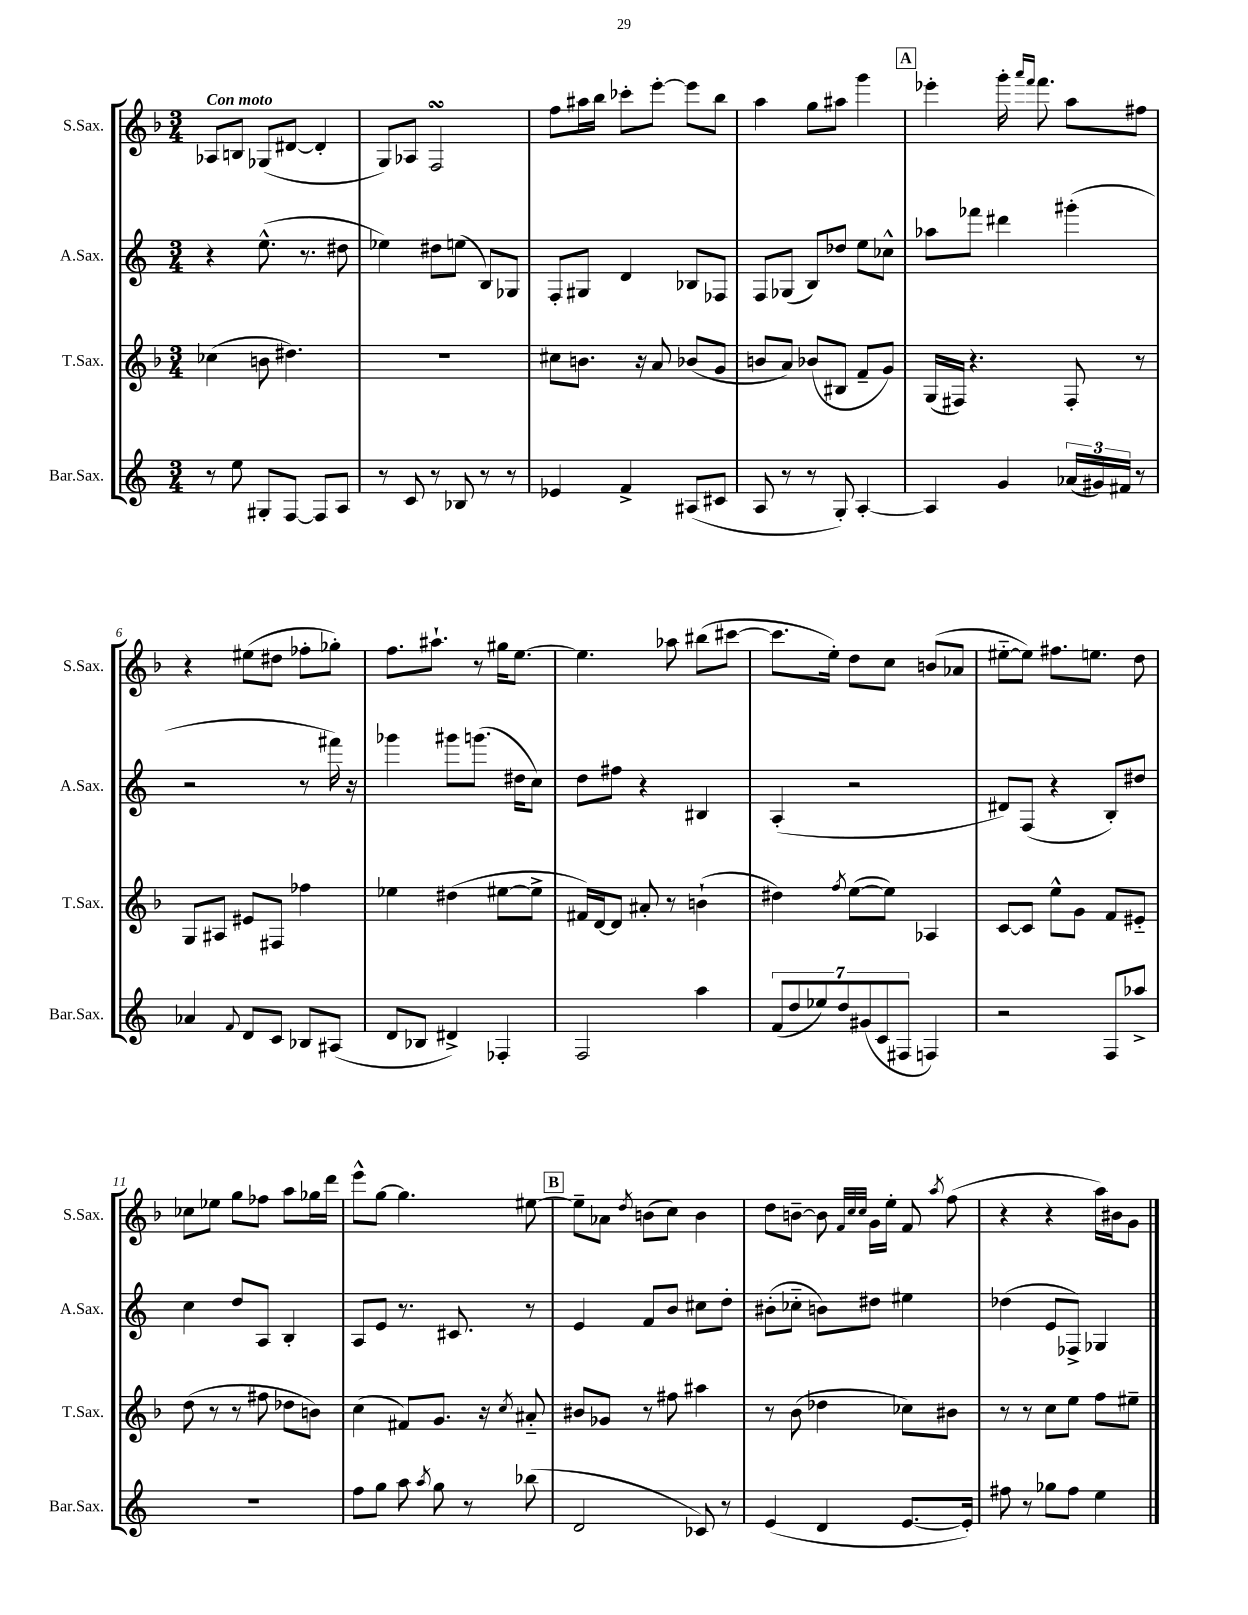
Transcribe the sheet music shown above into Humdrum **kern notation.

**kern	**kern	**kern	**kern
*staff4	*staff3	*staff2	*staff1
*clefG2	*clefG2	*clefG2	*clefG2
*k[]	*k[b-]	*k[]	*k[b-]
*M3/4	*M3/4	*M3/4	*M3/4
8r	(4cc-\	4r	8A-/L
8ee\	.	.	8B/J
8G#'/L	8b\	(8.ee^^\	(8G-/L
[8F/J	4.dd#\)	.	[8d#/J
.	.	8.r	.
8F/]L	.	.	4d#'/]
8A/J	.	8dd#\	.
=	=	=	=
8r	2.r	4ee-\)	8G/L)
8c/	.	.	8A-/J
8r	.	8dd#\L	2F/
8B-/	.	(8ee\J	.
8r	.	8B/L)	.
8r	.	8G-/J	.
=	=	=	=
4e-/	8cc#\L	8F'/L	8ff\L
.	8.b\J	8G#/J	16aa#\L
.	.	.	16bb-\JJ
4f^/	.	4d/	8ccc-'\L
.	16r	.	.
.	8a/	.	[8eee'\J
(8A#/L	(8b-/L	8B-/L	8eee\]L
8c#/J	8g/J	8F-/J	8bb-\J
=	=	=	=
8A/	8b/L	8F/L	4aa\
8r	8a/J)	(8G-/J	.
8r	(8b-/L	8B/L)	8gg\L
8G'/)	8B#/J	8dd-/J	8aa#\J
[4A'/	8f~/L	8ee\L	4ggg\
.	8g/J)	8cc-^^\J	.
=	=	=	=
4A/]	(16G/LL	8aa-\L	4eee-'\
.	16F#/JJ)	.	.
.	4.r	8fff-\J	.
4g/	.	4ddd#\	16ggg'\
.	.	.	16qqaaa/LL
.	.	.	16qqfff/JJ
.	.	.	8.fff\
(24a-/LL	8F#'/	(4ggg#'\	8aa\L
24g#/)	.	.	.
24f#/JJ	.	.	.
8r	8r	.	8ff#\J
=	=	=	=
4a-/	8G/L	2r	4r
.	8A#/J	.	.
8qqf/	.	.	.
8d/L	8e#/L	.	(8ee#\L
8c/J	8F#/J	.	8dd#\J
8B-/L	4ff-\	8r	8ff-'\L
(8A#/J	.	16fff#\)	8gg-'\J)
.	.	16r	.
=	=	=	=
8d/L	4ee-\	4ggg-\	8.ff\L
8B-/J	.	.	.
.	.	.	8.aa#`\J
4d#^/)	(4dd#\	8ggg#\L	.
.	.	(8.ggg\J	8r
4F-'/	[8ee#\L	.	16gg#\LK
.	.	16dd#\LK	[8.ee\J
.	8ee#^\]J	8cc\J)	.
=	=	=	=
2F/	16f#/LL)	8dd\L	4.ee\]
.	[16d/J	.	.
.	8d/]J	8ff#\J	.
.	8a#'/	4r	.
.	8r	.	8aa-\
4aa\	(4b`\	4B#/	(8bb#\L
.	.	.	[8ccc#\J
=	=	=	=
(14f/L	4dd#\)	(4A'/	8.ccc#\]L
14dd/	.	.	.
14ee-/)	.	.	.
.	.	.	16ee'\Jk)
14dd/	.	.	.
.	8qff/	.	.
.	([8ee\L	2r	8dd\L
(14g#/	.	.	.
14c/	.	.	.
.	8ee\]J)	.	8cc\J
14F#/J	.	.	.
4F/)	4A-/	.	(8b/L
.	.	.	8a-/J
=	=	=	=
2r	[8c/L	8d#/L)	[8ee#'~\L
.	8c/]J	(8F/J	8ee#\]J)
.	8ee^^\L	4r	8.ff#\L
.	8g\J	.	.
.	.	.	8.ee\J
8F/L	8f/L	8B'/L)	.
8aa-^/J	8e#'~/J	8dd#/J	8dd\
=	=	=	=
2.r	(8dd\	4cc\	8cc-\L
.	8r	.	8ee-\J
.	8r	8dd/L	8gg\L
.	8ff#\	8A/J	8ff-\J
.	8dd-\L	4B'/	8aa\L
.	8b\J)	.	16gg-\L
.	.	.	16ddd\JJ
=	=	=	=
8ff\L	(4cc\	8A/L	8eee^^\L
8gg\J	.	8e/J	[8gg\J
8aa\	8f#/L)	8.r	4.gg\]
8qaa/	.	.	.
8gg\	8.g/J	.	.
.	.	8.c#/	.
8r	.	.	.
.	16r	.	.
.	8qcc/	.	.
(8bb-\	8a#'~/	8r	[8ee#\
=	=	=	=
2d/	8b#/L	4e/	8ee#~\]L
.	8g-/J	.	8a-\J
.	.	.	8qdd/
.	8r	8f/L	(8b\L
.	8ff#\	8b/J	8cc\J)
8c-/)	4aa#\	8cc#\L	4b\
8r	.	8dd'\J	.
=	=	=	=
(4e/	8r	(8b#'\L	8dd\L
.	(8b-\	8cc-'~\J	[8b~\J
4d/	4dd-\	8b\L)	8b\]
.	.	.	32qqf/LLL
.	.	.	32qqcc/
.	.	.	32qqcc/JJJ
.	.	8dd#\J	16g\LL
.	.	.	16ee'\JJ
[8.e/L	8cc-\L)	4ee#\	8f/
.	.	.	8qaa/
.	8b#\J	.	(8ff\
16e'/]Jk)	.	.	.
=	=	=	=
8ff#\	8r	(4dd-\	4r
8r	8r	.	.
8gg-\L	8cc\L	8e/L	4r
8ff#\J	8ee\J	8F-^/J)	.
4ee\	8ff\L	4G-/	16aa\LL)
.	.	.	16b#\J
.	8ee#~\J	.	8g\J
==	==	==	==
*-	*-	*-	*-
